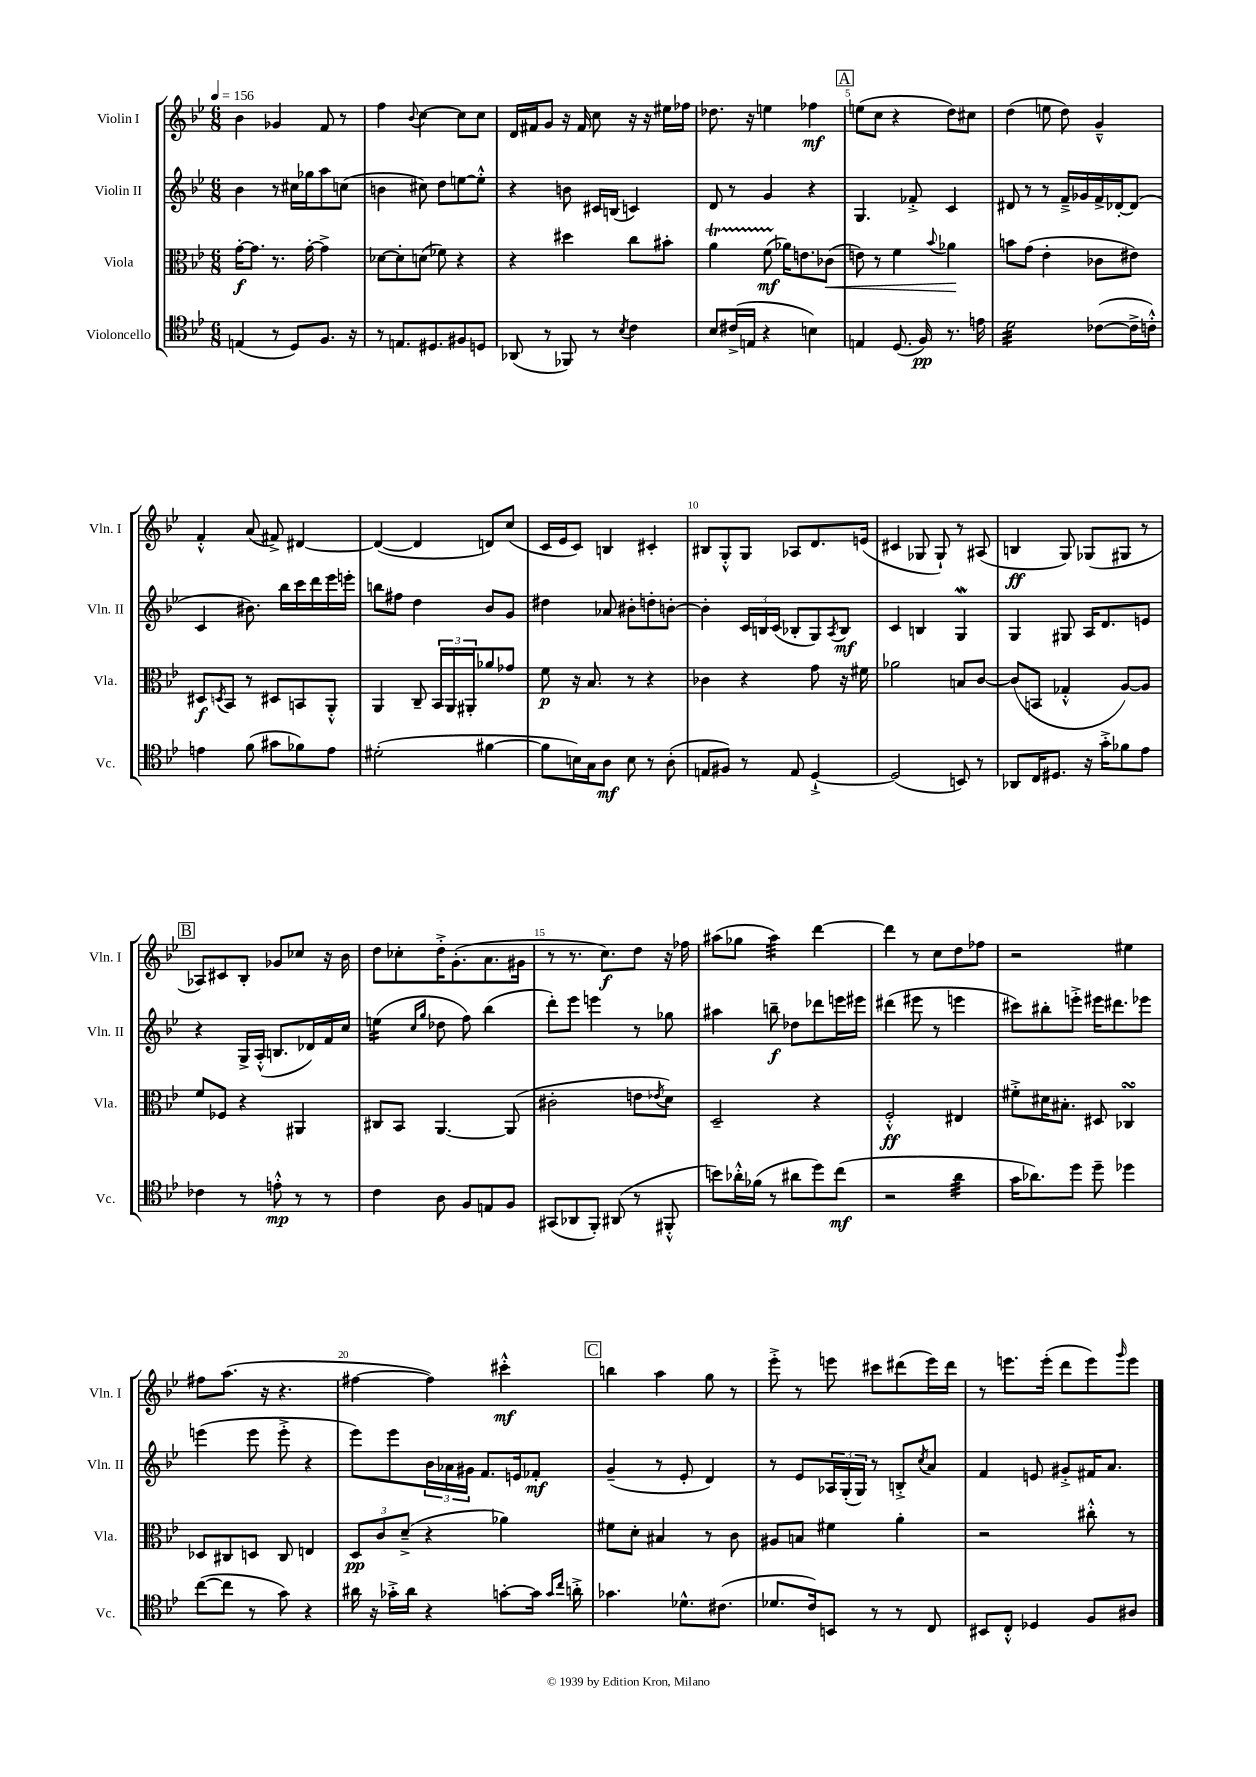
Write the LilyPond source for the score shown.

<<
\new StaffGroup <<
\new Staff = "s0" \with { instrumentName = "Violin I" shortInstrumentName = "Vln. I" } {
    \clef treble \key bes \major \numericTimeSignature \time 6/8 \tempo 4 = 156
    bes'4 ges'4 f'8 r8 |
    f''4 \appoggiatura { bes'8 } c''4~ c''8 c''8 |
    d'16 fis'16 g'8 r16 fis'16 c''8 r16 r16 eis''16 fes''16 |
    des''8. r16 e''4 fes''4\mf |
    \mark \markup { \box "A" } e''8( c''8 r4 d''8) cis''8 |
    d''4( e''8 d''8) g'4---^ |
    f'4-.-^ a'8( fis'8->) dis'4~ |
    dis'4~( dis'4 d'8) c''8( |
    c'16 ees'16 c'8) b4 cis'4-. |
    bis8 g8-.-^ g8 aes8 d'8. e'16( |
    cis'4 ges8 ges8-!) r8 ais8( |
    b4\ff g8) ges8( gis8 r8 |
    \mark \markup { \box "B" } aes8) cis'8 bes8-. ges'8 ces''8 r16 bes'16 |
    d''8 ces''8-. d''16-.-> g'8.-.( a'8. gis'16 |
    r8 r8. c''8.\f) d''8 r16 fes''16 |
    ais''8( ges''8 ais''4:32) d'''4~ |
    d'''4 r8 c''8 d''8 fes''8 |
    r2 eis''4 |
    fis''8 a''8.( r16 r4. |
    fis''4~ fis''4) cis'''4-.-^\mf |
    \mark \markup { \box "C" } b''4 a''4 g''8 r8 |
    ees'''8-.-> r8 e'''8 cis'''8 dis'''8( e'''16) dis'''16 |
    r8 e'''8. e'''16-.( d'''8 e'''8) \grace { g'''16 } e'''8 \bar "|." |
}
\new Staff = "s1" \with { instrumentName = "Violin II" shortInstrumentName = "Vln. II" } {
    \clef treble \key bes \major \numericTimeSignature \time 6/8
    bes'4 r8 cis''16 ges''16 a''8 c''8( |
    b'4 cis''8) d''8 e''8~ e''8-.-^ |
    r4 b'8 cis'16 b16( c'4) |
    d'8 r8 g'4 r4 |
    \mark \markup { \box "A" } g4. fes'8-.-> c'4 |
    dis'8 r8 r8 f'16---> ges'16 f'16-> des'16~-. des'8( |
    c'4 bis'8.) bes''16 c'''16 d'''16 ees'''16 e'''16-. |
    b''8 fis''8 d''4 bes'8 g'8 |
    dis''4 aes'8 bis'8-. d''8-. b'8~-. |
    b'4-. \tuplet 3/2 { c'16 b16 c'16( } bes8-. g8) \acciaccatura { a8 } bes8\mf |
    c'4 b4 g4\mordent |
    g4 gis8 a16 d'8. e'8 |
    \mark \markup { \box "B" } r4 g16-> a16-.-^( b8. des'16) f'16 c''16 |
    e''4:16( \grace { c''16 g''16 } des''8 f''8) bes''4( |
    d'''8-.) ees'''8 e'''4 r8 ges''8 |
    ais''4 b''8--\f des''8 des'''8 e'''16 eis'''16 |
    dis'''4( eis'''8 r8 e'''4 |
    cis'''8) bis''8-. e'''8-.-> eis'''16 dis'''8. ees'''8 |
    e'''4( e'''8 e'''8-.-> r4 |
    ees'''8) ees'''8 \tuplet 3/2 { bes'16 aes'16 gis'16 } f'8. e'16 fes'8-.\mf |
    \mark \markup { \box "C" } g'4--( r8 ees'8-. d'4) |
    r8 ees'8 \tuplet 3/2 { aes16 g16-.( g16) } r8 b8-.-> \acciaccatura { c''8 } a'8 |
    f'4 e'8 gis'8-.-> fis'16 a'8. \bar "|." |
}
\new Staff = "s2" \with { instrumentName = "Viola" shortInstrumentName = "Vla." } {
    \clef alto \key bes \major \numericTimeSignature \time 6/8
    g'16~-.\f g'8. r8. g'16~-. g'4-> |
    des'8~ des'8-. d'8( fes'8) r4 |
    r4 dis''4 c''8 bis'8-. |
    a'4\startTrillSpan f'8\mf( aes'16\stopTrillSpan) e'8. ces'8\<( |
    \mark \markup { \box "A" } e'8) r8 f'4 \appoggiatura { bes'8 } aes'4\! |
    b'8 g'8( ees'4-. ces'8 eis'8) |
    dis8\f \acciaccatura { d8 } bes,8 r8 dis8 b,8 a,8-.-^ |
    a,4 c8-- \tuplet 3/2 { bes,16 a,16 ais,16-. } aes'8 ges'8 |
    f'8\p r16 bes8. r8 r4 |
    ces'4 r4 g'8 r16 fis'16 |
    aes'2 b8 c'8~ |
    c'8( b,8 ges4-.-^ a8~) a8 |
    \mark \markup { \box "B" } f'8 fes8 r4 ais,4 |
    cis8 bes,8 a,4.~ a,8( |
    cis'2-. e'8 \acciaccatura { ees'8 } d'8) |
    d2-- r4 |
    f2-.-^\ff eis4 |
    fis'8-.-> dis'16 bis8.-. dis8 ces4\turn |
    des8 cis8 d8 cis8 e4 |
    \tuplet 3/2 { d8\pp c'8 d'8--->( } r4 aes'4) |
    \mark \markup { \box "C" } fis'8 d'8-. bis4 r8 c'8 |
    ais8 b8 fis'4 a'4-. |
    r2 cis''8-.-^ r8 \bar "|." |
}
\new Staff = "s3" \with { instrumentName = "Violoncello" shortInstrumentName = "Vc." } {
    \clef tenor \key bes \major \numericTimeSignature \time 6/8
    e4( r8 d8) f8. r16 |
    r8 e8. dis8. fis8 d8 |
    aes,8( r8 fes,8) r8 \acciaccatura { bes8 } c'4 |
    bes8 cis'16->( e16 r4 b4) |
    \mark \markup { \box "A" } e4 d8.( f16\pp) r8. e'16 |
    d'2:32 ces'8~( ces'16-> c'16-.-^) |
    e'4 f'8( gis'8 fes'8) e'8 |
    dis'2-.( fis'4~ |
    fis'8 b16) g16 a8\mf b8 r8 a8-.( |
    e8 fis8) r8 e8 d4~-!-> |
    d2( b,8) r8 |
    aes,8 c16 dis8. r16 g'16-.-> fes'8 ees'8 |
    \mark \markup { \box "B" } ces'4 r8 e'8-.-^\mp r8 r8 |
    c'4 a8 f8 e8 f8 |
    gis,8( aes,8 f,8-.) ais,8( r8 fis,8-.-^ |
    b'8) aes'16-.-^ fes'16( r8 ais'8 d''8) c''8\mf( |
    r2 a'4:32 |
    g'16 aes'8.) d''8 d''8-- des''4 |
    c''8~( c''8 r8 g'8) r4 |
    ais'16 r16 ges'16-.-> ais'16 r4 g'8~-. g'16 \grace { g'16 c''16 } a'16-.-> |
    \mark \markup { \box "C" } ges'4. des'8.-^ cis'8.( |
    des'8. c'16) b,8 r8 r8 c8 |
    bis,8 c8-.-^ des4 f8 ais8 \bar "|." |
}
>>
>>
\layout { \context { \Score \override BarNumber.break-visibility = ##(#f #t #t) barNumberVisibility = #(every-nth-bar-number-visible 5) } }
